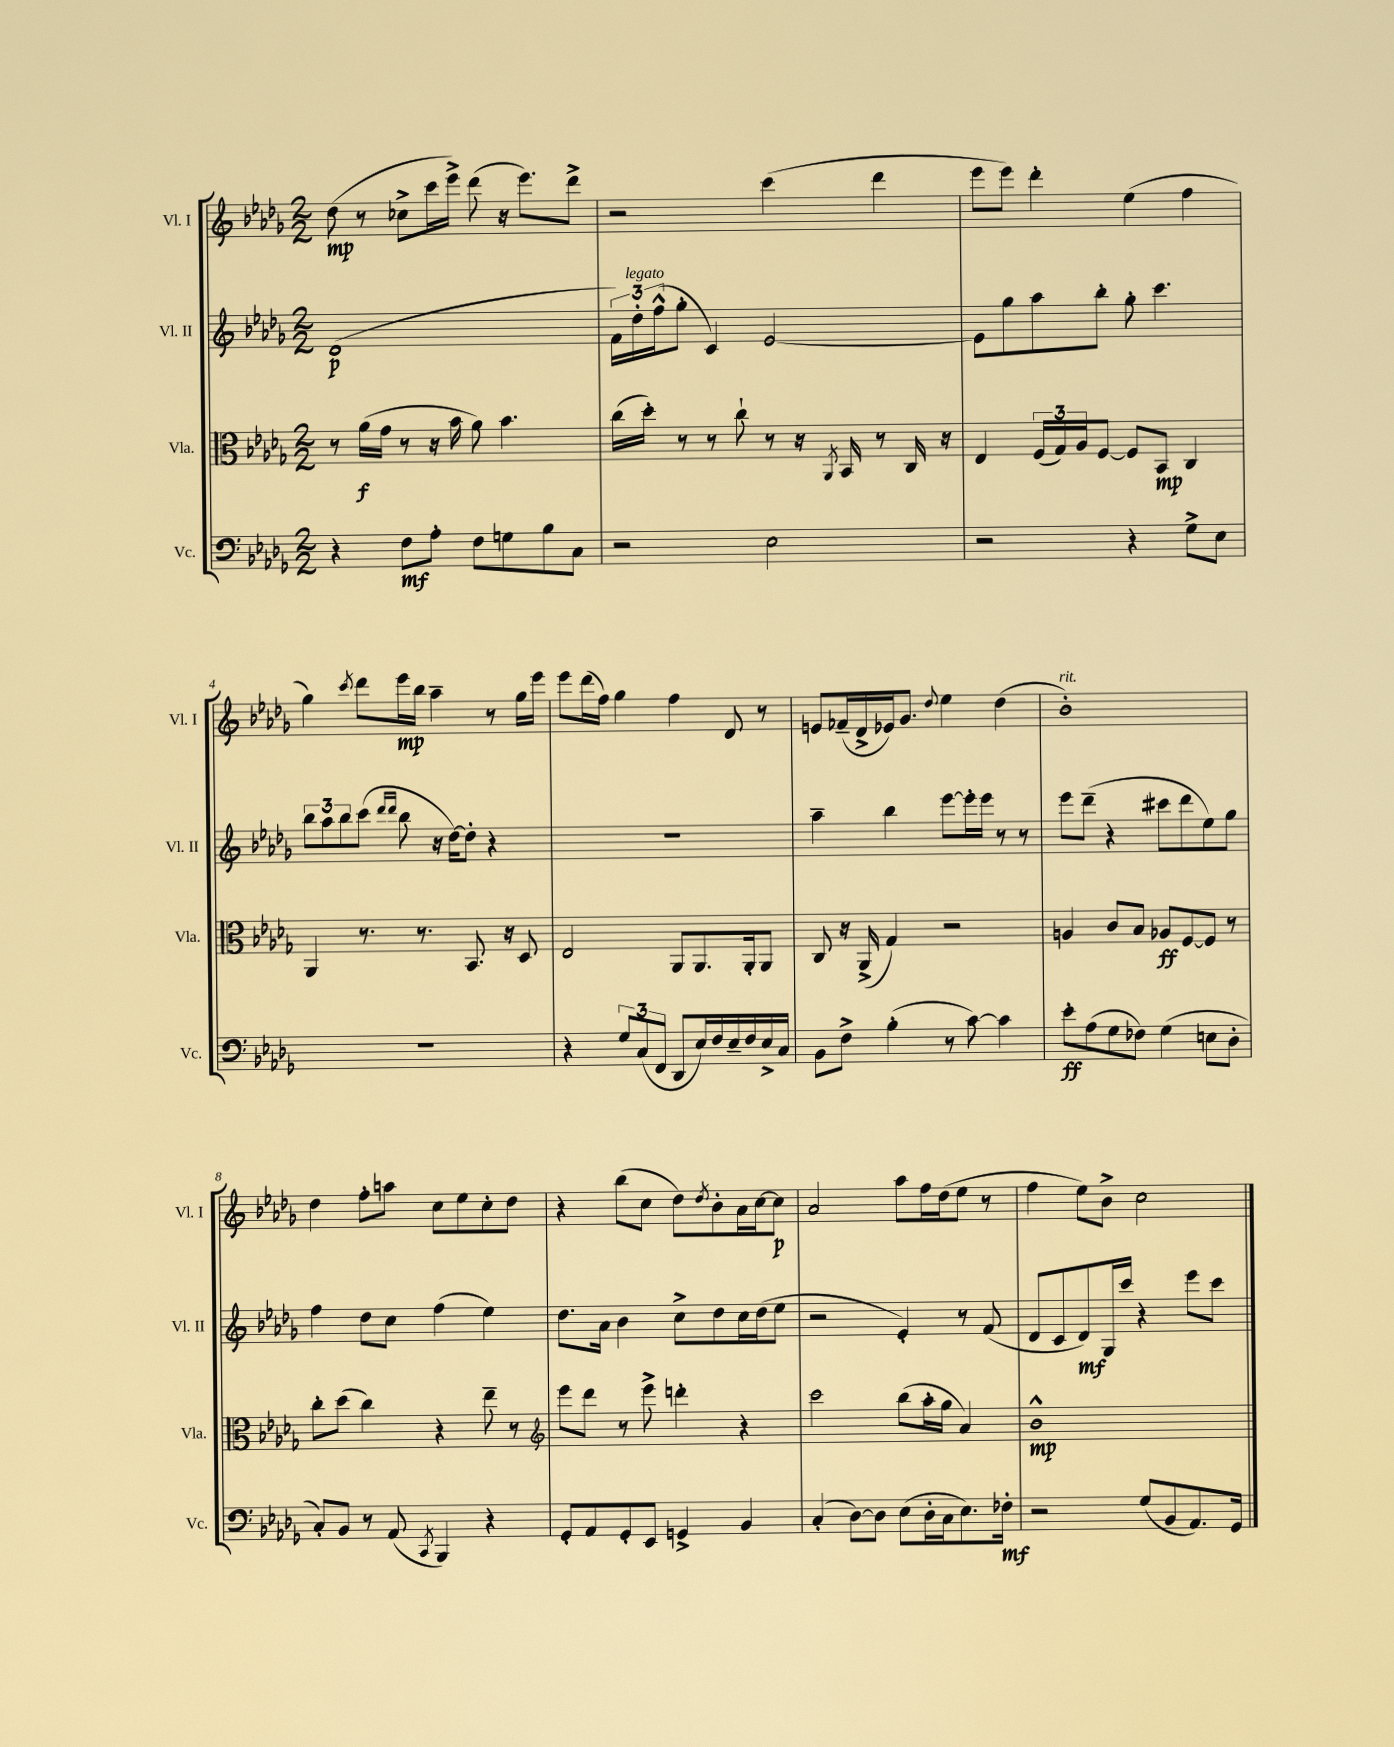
<<
\new StaffGroup <<
\new Staff = "s0" \with { instrumentName = "Vl. I" shortInstrumentName = "Vl. I" } {
    \clef treble \key des \major \numericTimeSignature \time 2/2
    des''8\mp( r8 ces''8-> c'''16 ees'''16->) des'''8( r16 ees'''8.) des'''8-> |
    r2 c'''4( des'''4 |
    ees'''8 ees'''8) des'''4-. ees''4( f''4 |
    ges''4) \acciaccatura { c'''8 } des'''8 ees'''16\mp bes''16 aes''4-- r8 ges''16 ees'''16 |
    ees'''8 des'''16( f''16) ges''4 f''4 des'8 r8 |
    e'8 fes'16--( des'16-> ees'16) ges'8. \appoggiatura { des''8 } ees''4 des''4( |
    bes'1-.^\markup { \italic "rit." }) |
    des''4 f''8-. a''8 c''8 ees''8 c''8-. des''8 |
    r4 bes''8( c''8 des''8) \acciaccatura { des''8 } bes'8-. aes'16 c''16~ c''8\p |
    aes'2 aes''8 f''16 des''16( ees''8 r8 |
    f''4 ees''8) bes'8-> c''2 \bar "|." |
}
\new Staff = "s1" \with { instrumentName = "Vl. II" shortInstrumentName = "Vl. II" } {
    \clef treble \key des \major \numericTimeSignature \time 2/2
    des'1\p( |
    \tuplet 3/2 { f'16) des''16-.^\markup { \italic "legato" } f''16-^( } ges''8-. c'4) ees'2~ |
    ees'8 ges''8 aes''8 bes''8-. ges''8-. c'''4. |
    \tuplet 3/2 { bes''8 aes''8 bes''8 } c'''8( \grace { des'''16 des'''16 } bes''8 r16 des''16~) des''8-. r4 |
    R1 |
    aes''4-- bes''4 ees'''8~ ees'''16-. ees'''16 r8 r8 |
    ees'''8 des'''8--( r4 cis'''8 des'''8 ees''8) ges''8 |
    f''4 des''8 c''8 f''4( ees''4) |
    des''8. aes'16 bes'4 c''8-> des''8 c''16 des''16( ees''8 |
    r2 ees'4-.) r8 f'8( |
    des'8 c'8 des'8\mf) ges16 c'''16 r4 ees'''8 c'''8 \bar "|." |
}
\new Staff = "s2" \with { instrumentName = "Vla." shortInstrumentName = "Vla." } {
    \clef alto \key des \major \numericTimeSignature \time 2/2
    r8 aes'16\f( ges'16 r8 r16 bes'16 aes'8) bes'4. |
    c''16( des''16-.) r8 r8 c''8-! r8 r16 \acciaccatura { aes,8 } bes,16 r8 c16 r16 |
    ees4 \tuplet 3/2 { f16( ges16) aes16 } f8~ f8 bes,8\mp c4 |
    aes,4 r8. r8. bes,8. r16 des8 |
    ees2 aes,8 aes,8. aes,16-. aes,8 |
    c8 r16 aes,16->( ges4) r2 |
    a4 c'8 bes8 aes8\ff f8~ f8 r8 |
    c''8-. des''8( c''4) r4 ees''8-- r8 |
    \clef treble ees'''8 des'''8 r8 ees'''8-> d'''4-. r4 |
    c'''2 bes''8( aes''16-. ges''16 aes'4) |
    bes'1-^\mp \bar "|." |
}
\new Staff = "s3" \with { instrumentName = "Vc." shortInstrumentName = "Vc." } {
    \clef bass \key des \major \numericTimeSignature \time 2/2
    r4 f8\mf aes8-. f8 g8 bes8 c8 |
    r2 ees2 |
    r2 r4 ges8-> ees8 |
    R1 |
    r4 \tuplet 3/2 { ges8 c8( f,8 } des,8 ees16) f16 ees16-- f16 ees16-> c16 |
    bes,8 f8-> bes4-.( r8 c'8~) c'4 |
    ees'8-.\ff aes8( ges8 fes8) ges4( e8 des8-. |
    c8-.) bes,8 r8 aes,8( \acciaccatura { c,8 } bes,,4) r4 |
    ges,8-. aes,8 ges,8-. ees,8 g,4-> bes,4 |
    c4-.( des8~) des8 ees8( des16-. c16 ees8.) fes16-.\mf |
    r2 ges8( bes,8 aes,8.) ges,16 \bar "|." |
}
>>
>>
